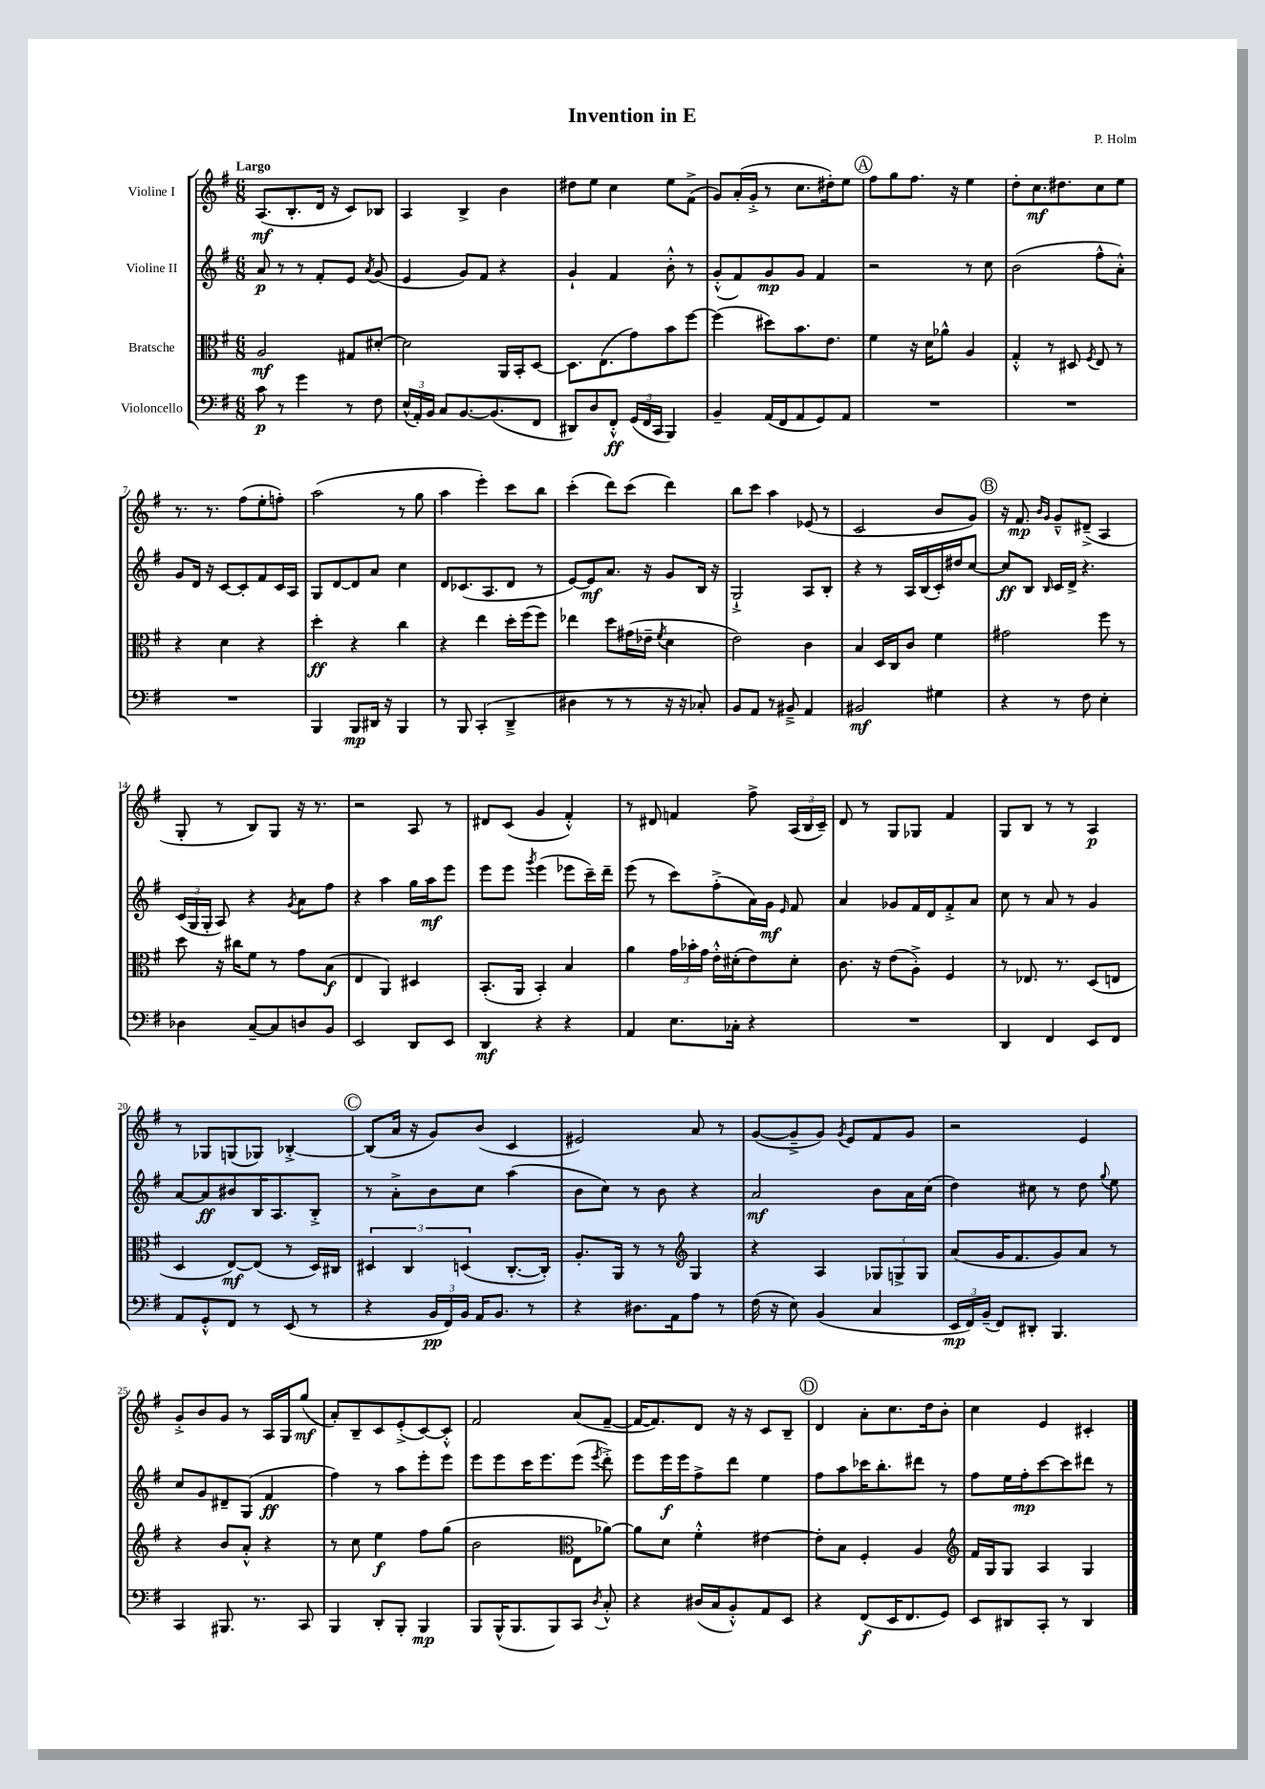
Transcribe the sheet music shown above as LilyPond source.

\header { title = "Invention in E" composer = "P. Holm" }
<<
\new StaffGroup <<
\new Staff = "s0" \with { instrumentName = "Violine I" } {
    \clef treble \key g \major \numericTimeSignature \time 6/8 \tempo "Largo"
    \autoBeamOff a8.[\mf( b8.-. d'16] r16 c'8[) bes8] |
    a4 b4-> b'4 |
    dis''8[ e''8] c''4 e''8[ fis'8]->( |
    g'8[) a'16-.( g'16]-.-> r8 c''8.[ dis''16-.) e''8] |
    \mark \markup { \circle "A" } fis''8[ g''8 fis''8.] r16 e''4 |
    d''8[-. c''8.\mf dis''8. c''8 e''8] |
    r8. r8. fis''8[( e''8-. f''8]-.) |
    a''2( r8 g''8 |
    a''4 e'''4-.) c'''8[ b''8] |
    c'''4-.( d'''8[) c'''8]( d'''4) |
    b''8[ c'''8] a''4 ees'8( r8 |
    c'2 b'8[ g'8]) |
    \mark \markup { \circle "B" } r16 fis'8.\mp \grace { b'16[ g'16] } g'8[---^ dis'8]--->( a4 |
    g8-. r8 b8[) g8] r16 r8. |
    r2 a8 r8 |
    dis'8[ c'8]( g'4 fis'4-.-^) |
    r8 dis'8 f'4 fis''8-> \tuplet 3/2 { a16[( b16 c'16]--) } |
    d'8 r8 g8[ ges8] fis'4 |
    g8[ b8] r8 r8 a4\p |
    r8 ges8[ g8( ges8]) bes4~-.-> |
    \mark \markup { \circle "C" } bes8[( a'16] r16 g'8[) b'8]( c'4 |
    eis'2) a'8 r8 |
    g'8[~( g'8---> g'8]) \acciaccatura { g'8 } e'8[ fis'8 g'8] |
    r2 e'4 |
    g'8[-.-> b'8 g'8] r8 a16[ g16 g''8]\mf( |
    a'8[-.) b8-- c'8 e'8-.->( c'8~) c'8]-.-^ |
    fis'2 a'8[( fis'8]~-- |
    fis'16[~ fis'8.) d'8] r16 r16 c'8[ b8]-- |
    \mark \markup { \circle "D" } d'4 a'8[-. c''8. d''16 b'8]-. |
    c''4 e'4 cis'4-. \bar "|." |
}
\new Staff = "s1" \with { instrumentName = "Violine II" } {
    \clef treble \key g \major \numericTimeSignature \time 6/8
    \autoBeamOff a'8\p r8 r8 fis'8[-. e'8] \acciaccatura { a'8 } g'8( |
    e'4 g'8[) fis'8] r4 |
    g'4-! fis'4 b'8-.-^ r8 |
    g'8[-.-^( fis'8) g'8\mp g'8] fis'4 |
    \mark \markup { \circle "A" } r2 r8 c''8 |
    b'2( fis''8[-^ a'8]-.-^) |
    g'8[ d'16] r16 c'8[~ c'8-. fis'8 c'16 a16] |
    g8[ d'8~ d'8 a'8] c''4 |
    d'8[ ces'8.( a8. d'8] r8 |
    e'8[~) e'8\mf a'8.] r16 g'8[ b16] r16 |
    g2-!-> a8[ b8]-. |
    r4 r8 a16[ b16( c'16-.) dis''16 c''8]~ |
    \mark \markup { \circle "B" } c''8[\ff b8] \grace { b16 } c'16[ d'16]-> r4. |
    \tuplet 3/2 { c'16[( g16 g16]-. } a8) r4 \acciaccatura { g'8 } a'8[ fis''8] |
    r4 a''4 g''16[ a''16\mf e'''8] |
    e'''8[ e'''8] \acciaccatura { g'''8 } e'''4( ees'''8[ c'''16--) d'''16]-- |
    e'''8( r8 c'''8[) fis''8-.->( a'16) g'16]\mf \grace { e'16 } fis'8 |
    a'4 ges'8[ fis'16 d'16 fis'8-.-> a'8] |
    c''8 r8 a'8 r8 g'4 |
    a'8[~ a'8\ff bis'8 b16 a8. b8]-.-> |
    \mark \markup { \circle "C" } r8 a'8[-.-> b'8 c''8] a''4( |
    b'8[ c''8]) r8 b'8 r4 |
    a'2\mf b'8[ a'16 c''16]( |
    d''4) cis''8 r8 d''8 \appoggiatura { g''8 } e''8 |
    c''8[ g'8 dis'8-- g8]( fis'4\ff |
    fis''4) r8 a''8[ e'''8-. e'''8] |
    e'''8[ e'''8 c'''16 e'''8. e'''8]( \acciaccatura { e'''8 } d'''8-.->) |
    e'''8[ e'''16\f e'''16 fis''8-> d'''8] e''4 |
    \mark \markup { \circle "D" } fis''8[ a''8 ces'''16 b''8.-. dis'''8] r8 |
    fis''8[ e''16 fis''16-.\mp c'''8~ c'''8 dis'''8] r8 \bar "|." |
}
\new Staff = "s2" \with { instrumentName = "Bratsche" } {
    \clef alto \key g \major \numericTimeSignature \time 6/8
    \autoBeamOff a2\mf gis8[ dis'8]~-. |
    dis'2 a,16[ b,16-. d8]~ |
    d8.[ e8.( g'8) b'8 fis''8]~ |
    fis''4( dis''8[) b'8. e'8.] |
    \mark \markup { \circle "A" } fis'4 r16 d'16[ aes'8]-^ a4 |
    g4-.-^ r8 dis8 \acciaccatura { fis8 } e8 r8 |
    r4 d'4 r4 |
    d''4-.\ff r4 c''4 |
    r4 e''4 d''16[-. fis''16( fis''8]) |
    ees''4 d''8[ gis'16( ees'16]-- \acciaccatura { fis'8 } d'4 |
    e'2) c'4 |
    b4 d16[ c16 c'8] fis'4 |
    \mark \markup { \circle "B" } gis'2 fis''8 r8 |
    d''8 r16 cis''16[ fis'8] r8 g'8[ b8]\f( |
    e4 a,4) dis4 |
    b,8.[-.( a,16] b,4-.) b4 |
    a'4 \tuplet 3/2 { g'16[ bes'16-. g'16] } e'16[-.-^ dis'16-.( e'8) dis'8]-. |
    c'8. r16 e'8[( a8]-.->) fis4 |
    r8 ees8. r8. d8[( e8] |
    d4 e8[~\mf) e8]( r8 d16[) cis16] |
    \mark \markup { \circle "C" } \tuplet 3/2 { dis4 c4 d4( } c8.[~-. c16]-.) |
    a8.[-. a,16] r8 r8 \clef treble g4 |
    r4 a4 \tuplet 3/2 { ges8[ g8-> g8] } |
    a'8[( g'16 fis'8. g'8) a'8] r8 |
    r4 b'8[ a'8]-.-^ r4 |
    r8 c''8 e''4\f fis''8[ g''8]( |
    b'2 \clef alto e8[ aes'8]~) |
    aes'8[ d'8] fis'4-.-^ eis'4~ |
    \mark \markup { \circle "D" } eis'8[-. b8] fis4-. a4 |
    \clef treble fis'16[ g16 g8] a4 g4 \bar "|." |
}
\new Staff = "s3" \with { instrumentName = "Violoncello" } {
    \clef bass \key g \major \numericTimeSignature \time 6/8
    \autoBeamOff c'8\p r8 g'4 r8 fis8 |
    \tuplet 3/2 { e16[-^( a,16-.) b,16] } c8[ b,8.~ b,8.( fis,8] |
    dis,8[) d8 fis,8]-.-^\ff \tuplet 3/2 { g,16[( fis,16 c,16] } b,,4) |
    b,4-- a,16[( fis,16 a,8 g,8) a,8] |
    \mark \markup { \circle "A" } R2. |
    R2. |
    R2. |
    b,,4 b,,8[\mp dis,16] r16 b,,4 |
    r8 b,,8 c,4-.( d,4---> |
    dis4 r8 r8 r16 r16 ces8-.) |
    b,8[ a,8] r8 bis,8---> a,4 |
    bis,2\mf gis4 |
    \mark \markup { \circle "B" } r4 r8 fis8 e4-. |
    des4 c8[~-- c8 d8 b,8] |
    e,2 d,8[ e,8] |
    d,4\mf r4 r4 |
    a,4 e8.[ ces16]-. r4 |
    R2. |
    d,4 fis,4 e,8[ fis,8] |
    a,8[ g,8-.-^ fis,8] r8 e,8( r8 |
    \mark \markup { \circle "C" } r4 \tuplet 3/2 { b,16[\pp fis,16) b,16] } a,16[ b,8.] r8 |
    r4 dis8.[ a,16 a8] r8 |
    fis16( r16 e8) b,4( c4 |
    \tuplet 3/2 { e,16[\mp fis,16) b,16]--( } fis,8[) dis,8]-. b,,4. |
    c,4 bis,,8. r8. c,8 |
    b,,4 d,8[-. b,,8]-. b,,4\mp |
    b,,8[ b,,16-^( b,,8. b,,8) c,8] \acciaccatura { d8 } c8-.-^ |
    r4 dis16[( c16 b,8-.-^) a,8 e,8] |
    \mark \markup { \circle "D" } r4 fis,8[\f( e,16 fis,8. g,8]) |
    e,8[ dis,8 c,8]-. r8 dis,4 \bar "|." |
}
>>
>>
